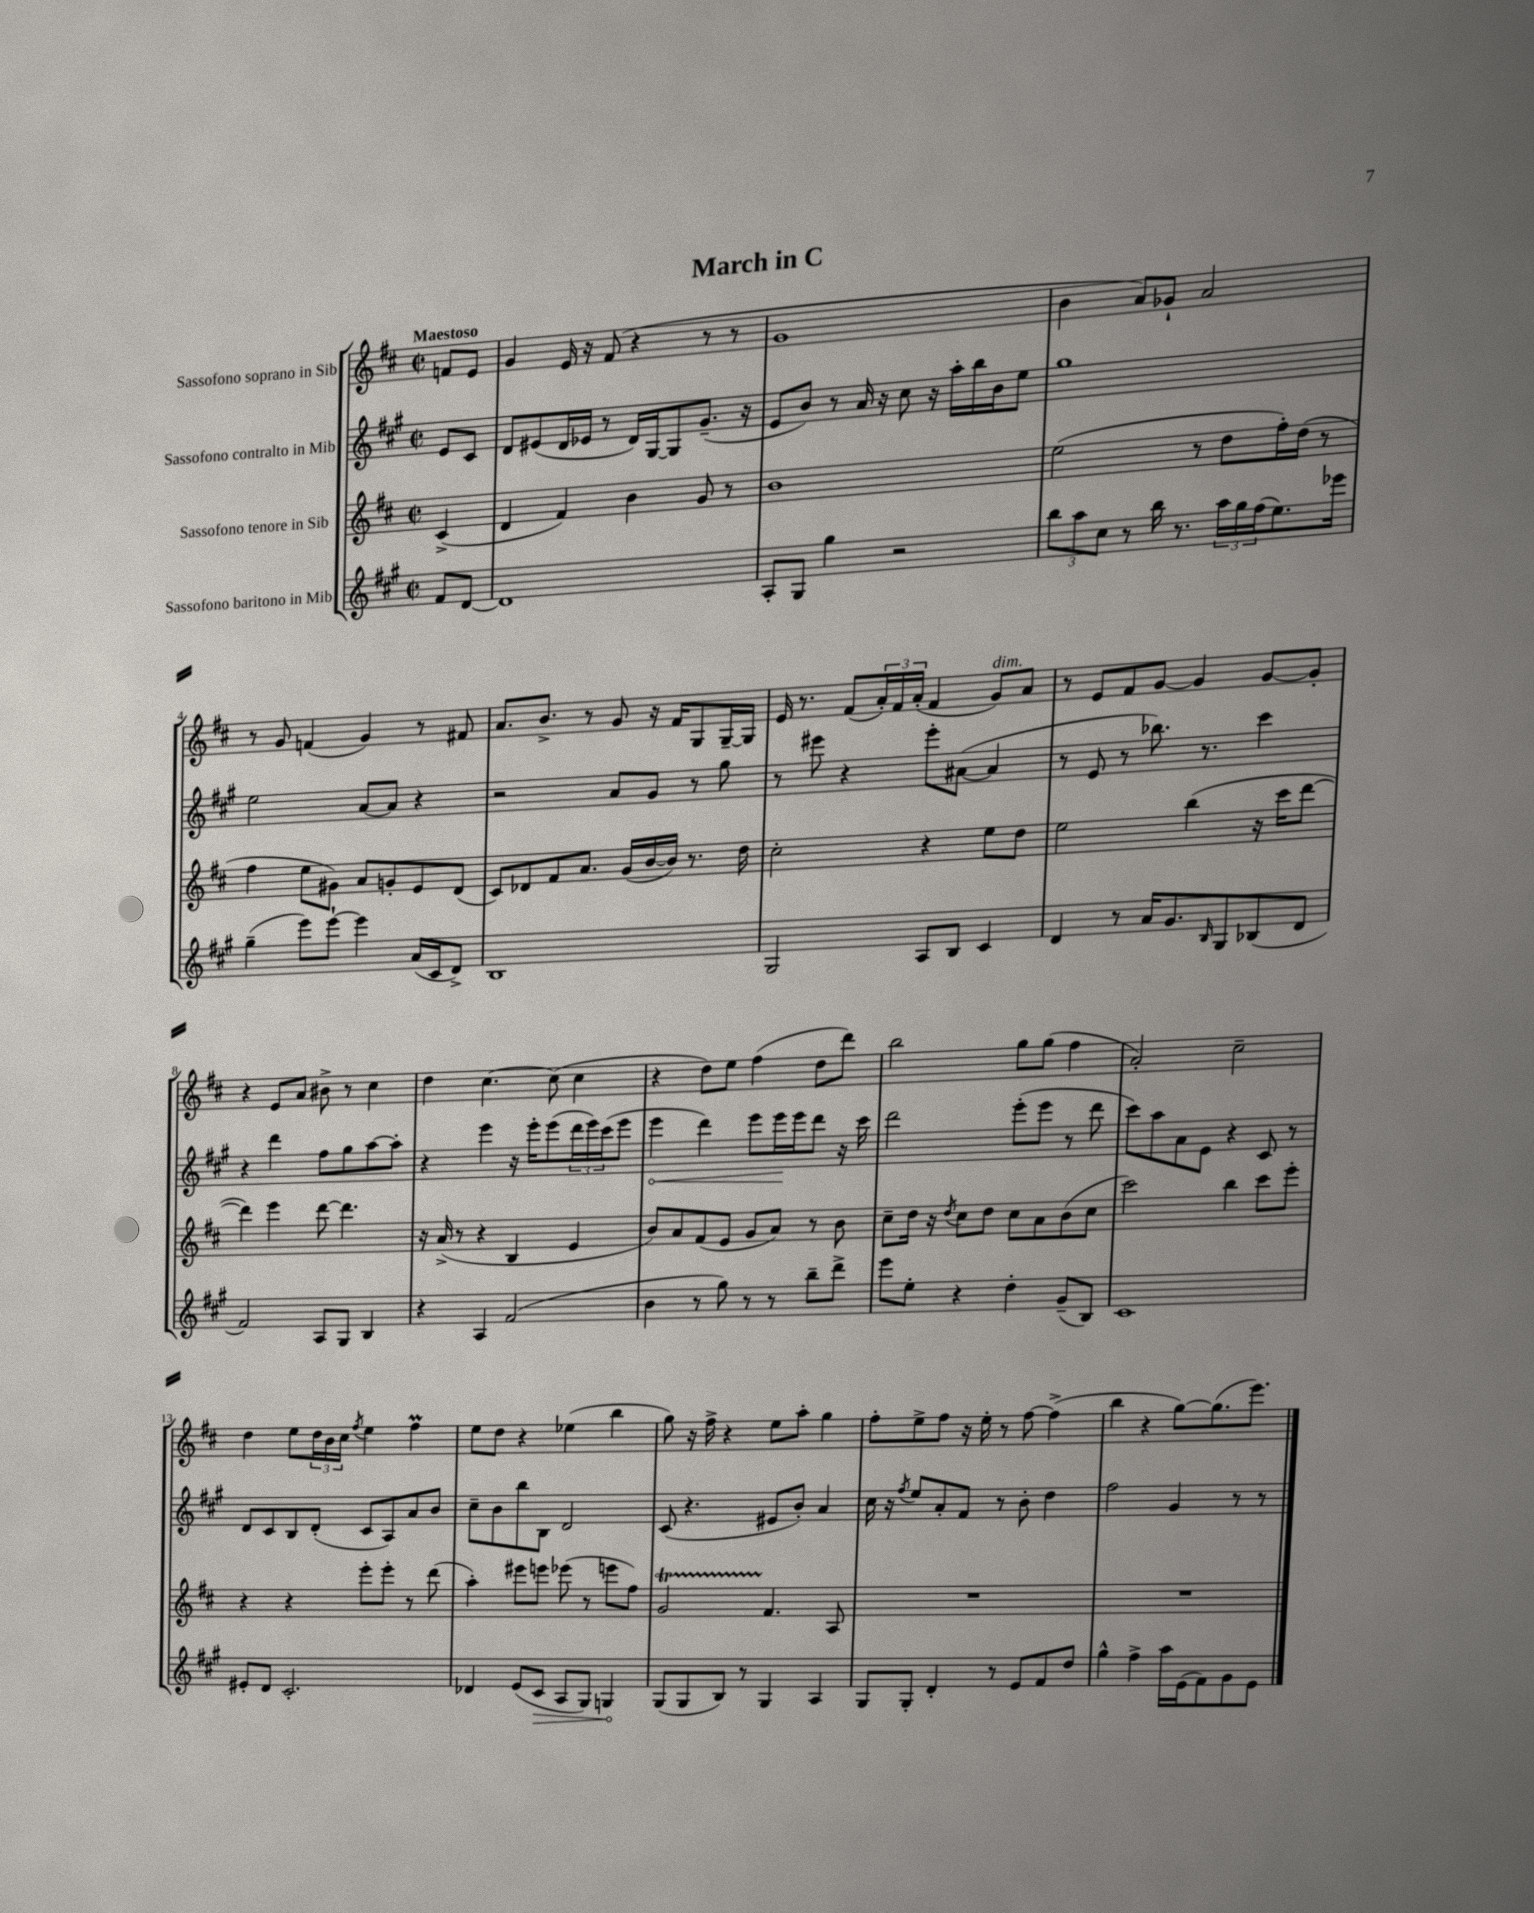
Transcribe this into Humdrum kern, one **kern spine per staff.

**kern	**kern	**kern	**kern
*staff4	*staff3	*staff2	*staff1
*clefG2	*clefG2	*clefG2	*clefG2
*k[f#c#g#]	*k[f#c#]	*k[f#c#g#]	*k[f#c#]
*M2/2	*M2/2	*M2/2	*M2/2
*met(c|)	*met(c|)	*met(c|)	*met(c|)
8f#/L	(4c#^/	8e/L	8f/L
[8d/J	.	8c#/J	8e/J
=	=	=	=
1d]	4d/	8d/L	4g/
.	.	(8e#/	.
.	4f#/)	16d/L	16e/
.	.	16e-/JJ	16r
.	.	8r	(8f#/
.	4b\	16d/LL)	4r
.	.	[16G#/J	.
.	.	8G#/]	.
.	8g/	(8.g#~/J	8r
.	8r	.	8r
.	.	16r	.
=	=	=	=
8A'/L	1b	8e/L	1g
8G#/J	.	8b/J)	.
4gg#\	.	8r	.
.	.	16a/	.
.	.	16r	.
2r	.	8cc#\	.
.	.	16r	.
.	.	16aa'\LL	.
.	.	16bb\	.
.	.	16b\J	.
.	.	8ee\J	.
=	=	=	=
12bb\L	(2ee\	1gg#	4b\
12aa\	.	.	.
12cc#\J	.	.	.
8r	.	.	8a/L)
16bb\	.	.	8g-`/J
8.r	.	.	.
.	8r	.	2a/
24aa\LL	8dd\L	.	.
24gg#\	.	.	.
(24ff#\J	.	.	.
8.ee\)	16ff#'\L)	.	.
.	(16dd\JJ	.	.
.	8r	.	.
16eee-\Jk	.	.	.
=	=	=	=
(4gg#~\	4ff#\	2ee\	8r
.	.	.	8g/
8eee\L)	8ee\L	.	(4f/
[8eee`\J	8g#\J)	.	.
4eee\]	8a/L	[8a/L	4g/)
.	8g'/	8a/]J	.
(16a/LL	8e/	4r	8r
16c#/J	.	.	.
8d^/J)	(8d/J	.	8f#/
=	=	=	=
1B	8c#/L)	2r	8.a/L
.	8d-/	.	.
.	.	.	8.b^/J
.	8f#/	.	.
.	8.a/J	.	8r
.	.	8a/L	8g/
.	(16g/LL	.	.
.	[16b/	8g#/J	16r
.	16b/]JJ)	.	16f#/LK
.	8.r	8r	8G/
.	.	8gg#\	[16G~/L
.	16dd\	.	16G/]JJ
=	=	=	=
2G#/	2cc#'\	8r	16e/
.	.	.	8.r
.	.	8eee#\	.
.	.	4r	(8f#/L
.	.	.	24a'/L)
.	.	.	24f#/
.	.	.	(24a'/JJ
8A/L	4r	8eee#'\L	4f#/
8B/J	.	([8a#\J	.
4c#/	8ee\L	4a#/]	8g/L)
.	8dd\J	.	8a/J
=	=	=	=
4d/	2ee\	8r	8r
.	.	8e/	8e/L
8r	.	8r	8f#/
16a/LK	.	8.bb-\)	[8g/J
8.g#/	.	.	.
.	(4bb\	.	4g/]
.	.	8.r	.
16qqB/	.	.	.
8G#/	.	.	.
(8B-/	16r	4ccc#\	[8g/L
.	16ccc#\LK	.	.
8d/J	[8ddd\J	.	8g'/]J
=	=	=	=
2f#/)	4ddd\])	4r	4r
.	4eee\	4ddd\	8e/L
.	.	.	8a/J
8A/L	[8ddd\	8ff#\L	8b#^\
8G#/J	4.ddd\]	8gg#\	8r
4B/	.	[8aa\	4cc#\
.	.	8aa'\]J	.
=	=	=	=
4r	16r	4r	4dd\
.	(16a^/	.	.
.	8r	.	.
4A/	4r	4eee\	[4.cc#\
(2f#/	4B/	16r	.
.	.	16eee'\LK	.
.	.	(8eee\	(8cc#\]
.	4e/	24ddd\L	4cc#\
.	.	24eee\)	.
.	.	(24ccc#\J	.
.	.	8eee\J	.
=	=	=	=
4b\	8b/L)	4eee\	4r
.	8a/	.	.
8r	(8f#/	4ddd\)	8dd\L)
8gg#\)	8e/J	.	8ee\J
8r	8g/L	8eee\L	(4ff#\
8r	8a/J)	16eee\L	.
.	.	16eee\J	.
8bb~\L	8r	8ddd\J	8dd\L
8ddd^\J	8b\	16r	8ddd\J)
.	.	16ccc#\	.
=	=	=	=
8eee\L	8cc#~\L	2ddd\	2bb\
8ee'\J	16dd\Jk	.	.
.	16r	.	.
.	8qdd/	.	.
4r	8cc#\L	.	.
.	8dd\J	.	.
4dd'\	8cc#\L	(8eee'\L	8gg\L
.	8a\	8eee\J	(8gg\J
(8g#~/L	(8b\	8r	4ff#\
8B/J)	8cc#\J	8ddd\	.
=	=	=	=
1c#	2ccc#\)	8ccc#\L)	2a'/)
.	.	8aa\	.
.	.	8a\	.
.	.	8e\J	.
.	4bb\	4r	2cc#~\
.	8ccc#\L	8c#/	.
.	8eee'\J	8r	.
=	=	=	=
8e#'/L	4r	8d/L	4dd\
8d/J	.	8c#/	.
2.c#'/	4r	8B/	8ee\L
.	.	(8d'/J	24dd\L
.	.	.	24b\
.	.	.	24cc#\JJ
.	.	.	8qff#/
.	8eee'\L	8c#/L	4ee\
.	8eee'\J	8A/)	.
.	8r	8a/	4ff#\
.	(8ddd\	8b/J	.
=	=	=	=
4d-/	4aa'\)	8cc#~\L	8ee\L
.	.	8b\	8dd\J
(8e/L	8eee#\L	8bb\	4r
8c#/J	8eee\J	8B\J	.
8A/L	(8eee-\	2d/	(4ee-\
8G#/J)	8r	.	.
4G/	8eee\L	.	4bb\
.	8ff#\J)	.	.
=	=	=	=
(8G#/L	2g/	(8c#/	8gg\)
8G#/	.	4.r	16r
.	.	.	16ff#^\
8B/J)	.	.	4r
8r	.	.	.
4G#/	4.f#/	8e#/L	8ee\L
.	.	8b'/J)	8aa'\J
4A/	.	4a/	4gg\
.	8A/	.	.
=	=	=	=
8G#/L	1r	16cc#\	8ff#'\L
.	.	16r	.
.	.	8qff#/	.
8G#'/J	.	8ee/L	8ee^\
4d'/	.	8a'/	8ff#\J
.	.	8f#/J	16r
.	.	.	16ee'\
8r	.	8r	8r
8e/L	.	8b'\	[8ff#\
8f#/	.	4dd\	(4ff#^\]
8dd/J	.	.	.
=	=	=	=
4gg#^^\	1r	2ff#\	4bb\
4ff#^\	.	.	4r
16aa\LL	.	4g#/	[8gg\L)
(16e\J	.	.	.
8f#\)	.	.	(8.gg\]
8g#\	.	8r	.
.	.	.	8.eee\J)
8e\J	.	8r	.
==	==	==	==
*-	*-	*-	*-
